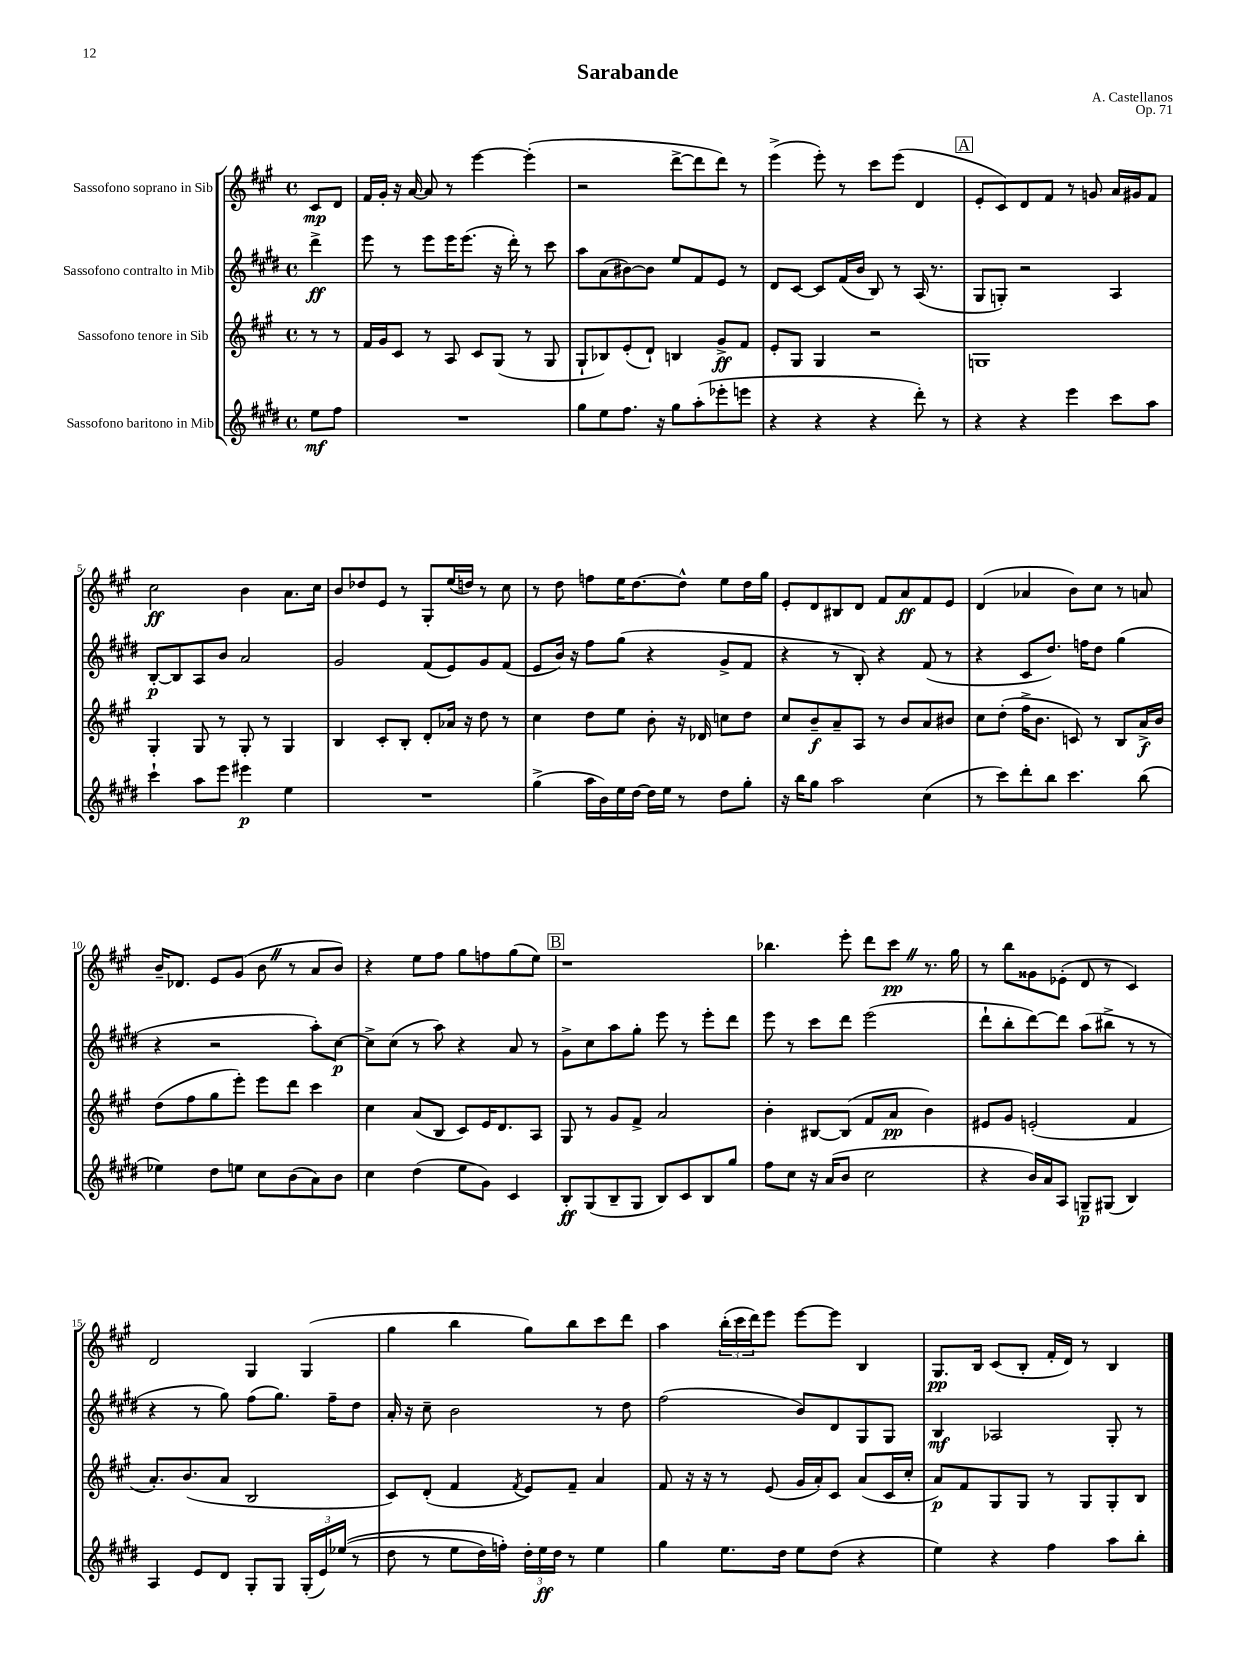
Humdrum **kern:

**kern	**dynam	**kern	**dynam	**kern	**dynam	**kern	**dynam
*part4	*part4	*part3	*part3	*part2	*part2	*part1	*part1
*staff4	*staff4	*staff3	*staff3	*staff2	*staff2	*staff1	*staff1
*I"Sassofono baritono in Mib	*	*I"Sassofono tenore in Sib	*	*I"Sassofono contralto in Mib	*	*I"Sassofono soprano in Sib	*
*clefG2	*	*clefG2	*	*clefG2	*	*clefG2	*
*k[f#c#g#d#]	*	*k[f#c#g#]	*	*k[f#c#g#d#]	*	*k[f#c#g#]	*
*M4/4	*	*M4/4	*	*M4/4	*	*M4/4	*
*met(c)	*	*met(c)	*	*met(c)	*	*met(c)	*
=	=	=	=	=	=	=	=
8ee\L	mf	8r	.	4ddd#^\	ff	8c#/L	mp
8ff#\J	.	8r	.	.	.	8d/J	.
=1	=1	=1	=1	=1	=1	=1	=1
1r	.	16f#/LL	.	8eee\	.	16f#/LL	.
.	.	16g#/J	.	.	.	16g#'/JJ	.
.	.	8c#/J	.	8r	.	16r	.
.	.	.	.	.	.	[16a/	.
.	.	8r	.	8eee\L	.	8a/]	.
.	.	8A/	.	16eee\K	.	8r	.
.	.	.	.	(8.eee\J	.	.	.
.	.	8c#/L	.	.	.	[4eee\	.
.	.	(8G#/J	.	16r	.	.	.
.	.	.	.	16ddd#'\)	.	.	.
.	.	8r	.	8r	.	(4eee'\]	.
.	.	8G#/	.	8ccc#\	.	.	.
=2	=2	=2	=2	=2	=2	=2	=2
8gg#\L	.	8G#`/L	.	8aa\L	.	2r	.
8ee\	.	8B-X/)	.	(8a\	.	.	.
8.ff#\J	.	(8e'/	.	[8b#X\)	.	.	.
.	.	8d`/J)	.	8b#\J]	.	.	.
16r	.	.	.	.	.	.	.
8gg#\L	.	4Bn/	.	8ee/L	.	[8ddd^\L	.
(8aa'\	.	.	.	8f#/	.	8ddd\]	.
8eee-X'\	.	8g#^/L	ff	8e/J	.	8ddd\J)	.
8eeen\J	.	8f#/J	.	8r	.	8r	.
=3	=3	=3	=3	=3	=3	=3	=3
4r	.	8e'/L	.	8d#/L	.	(4eee^\	.
.	.	8G#/J	.	[8c#/J	.	.	.
4r	.	4G#/	.	8c#/L]	.	8eee'\)	.
.	.	.	.	(16f#/L	.	8r	.
.	.	.	.	16b/JJ	.	.	.
4r	.	2r	.	8B/)	.	8ccc#\L	.
.	.	.	.	8r	.	(8eee\J	.
8ddd#'\)	.	.	.	(16A/	.	4d/	.
.	.	.	.	8.r	.	.	.
8r	.	.	.	.	.	.	.
!!LO:REH:place=s1:t=A
=4	=4	=4	=4	=4	=4	=4	=4
4r	.	1Gn	.	8G#/L	.	8e'/L	.
.	.	.	.	8Gn'/J)	.	8c#/)	.
4r	.	.	.	2r	.	8d/	.
.	.	.	.	.	.	8f#/J	.
4eee\	.	.	.	.	.	8r	.
.	.	.	.	.	.	8gn/	.
8ccc#\L	.	.	.	4A/	.	16a/LL	.
.	.	.	.	.	.	16g#X/J	.
8aa\J	.	.	.	.	.	8f#/J	.
!!LO:LB:g=z
=5	=5	=5	=5	=5	=5	=5	=5
4ccc#`\	.	4G#'/	.	[8B'/L	p	2cc#\	ff
.	.	.	.	8B/]	.	.	.
8aa\L	.	8G#/	.	8A/	.	.	.
8eee\J	.	8r	.	8b/J	.	.	.
4eee#X\	p	8G#'/	.	2a/	.	4b\	.
.	.	8r	.	.	.	.	.
4ee\	.	4G#/	.	.	.	8.a\L	.
.	.	.	.	.	.	16cc#\Jk	.
=6	=6	=6	=6	=6	=6	=6	=6
1r	.	4B/	.	2g#/	.	8b/L	.
.	.	.	.	.	.	8dd-X/	.
.	.	8c#'/L	.	.	.	8e/J	.
.	.	8B'/J	.	.	.	8r	.
.	.	8d'/L	.	(8f#/L	.	8G#'/L	.
.	.	16a-X/Jk	.	8e/)	.	(16ee/L	.
.	.	16r	.	.	.	16ddn/JJ)	.
.	.	8dd\	.	8g#/	.	8r	.
.	.	8r	.	(8f#/J	.	8cc#\	.
=7	=7	=7	=7	=7	=7	=7	=7
(4gg#^\	.	4cc#\	.	8e/L	.	8r	.
.	.	.	.	16b/Jk)	.	8dd\	.
.	.	.	.	16r	.	.	.
16aa\LL	.	8dd\L	.	8ff#\L	.	8ffn\L	.
16b\)	.	.	.	.	.	.	.
16ee\	.	8ee\J	.	(8gg#\J	.	16ee\K	.
[16dd#\JJ	.	.	.	.	.	[8.dd\	.
16dd#\LL]	.	8b'\	.	4r	.	.	.
16ee\JJ	.	.	.	.	.	.	.
8r	.	16r	.	.	.	8dd^^\J]	.
.	.	16d-X/	.	.	.	.	.
8dd#\L	.	8ccn\L	.	8g#^/L	.	8ee\L	.
8gg#'\J	.	8dd\J	.	8f#/J	.	16dd\L	.
.	.	.	.	.	.	16gg#\JJ	.
=8	=8	=8	=8	=8	=8	=8	=8
16r	.	8cc#/L	.	4r	.	8e'/L	.
16bb\KL	.	.	.	.	.	.	.
8gg#\J	.	8b~/	f	.	.	8d/	.
2aa\	.	8a~/	.	8r	.	8B#X/	.
.	.	8A/J	.	8B'/)	.	8d/J	.
.	.	8r	.	4r	.	8f#/L	.
.	.	8b/L	.	.	.	8a/	ff
(4cc#\	.	8a/	.	(8f#/	.	8f#/	.
.	.	8b#X/J	.	8r	.	8e/J	.
=9	=9	=9	=9	=9	=9	=9	=9
8r	.	8cc#\L	.	4r	.	(4d/	.
8ccc#\L)	.	(8dd'\J	.	.	.	.	.
8ddd#'\	.	16ff#^\KL	.	8c#/L	.	4a-X/	.
.	.	8.b\J	.	.	.	.	.
8bb\J	.	.	.	8.dd#/J)	.	.	.
4.ccc#\	.	8cn/)	.	.	.	8b\L)	.
.	.	.	.	16ffn\KL	.	.	.
.	.	8r	.	8dd#\J	.	8cc#\J	.
.	.	8B/L	.	(4gg#\	.	8r	.
(8bb\	.	16a^/L	f	.	.	8an/	.
.	.	16b/JJ	.	.	.	.	.
!!LO:LB:g=z
=10	=10	=10	=10	=10	=10	=10	=10
4ee-X\)	.	(8dd\L	.	4r	.	16b~/KL	.
.	.	.	.	.	.	8.d-X/J	.
.	.	8ff#\	.	.	.	.	.
8dd#\L	.	8gg#\	.	2r	.	8e/L	.
8een\J	.	8eee'\J)	.	.	.	(8g#/J	.
8cc#\L	.	8eee\L	.	.	.	8bZ\	.
(8b\	.	8ddd\J	.	.	.	8r	.
8a\)	.	4ccc#\	.	8aa'\L)	.	8a/L	.
8b\J	.	.	.	[8cc#\J	p	8b/J)	.
=11	=11	=11	=11	=11	=11	=11	=11
4cc#\	.	4cc#\	.	8cc#^\L]	.	4r	.
.	.	.	.	(8cc#\J	.	.	.
(4dd#\	.	(8a/L	.	8r	.	8ee\L	.
.	.	8B/J	.	8aa\)	.	8ff#\J	.
8ee\L	.	8c#/L)	.	4r	.	8gg#\L	.
8g#\J)	.	16e/K	.	.	.	8ffn\	.
.	.	8.d/	.	.	.	.	.
4c#/	.	.	.	8a/	.	(8gg#\	.
.	.	8A/J	.	8r	.	8ee\J)	.
!!LO:REH:place=s1:t=B
=12	=12	=12	=12	=12	=12	=12	=12
8B'/L	ff	8G#/	.	8g#^\L	.	1r	.
(8G#/	.	8r	.	8cc#\	.	.	.
8B~/	.	8g#/L	.	8aa\	.	.	.
8G#/J	.	8f#^/J	.	8gg#'\J	.	.	.
8B/L)	.	2a/	.	8eee\	.	.	.
8c#/	.	.	.	8r	.	.	.
8B/	.	.	.	8eee'\L	.	.	.
8gg#/J	.	.	.	8ddd#\J	.	.	.
=13	=13	=13	=13	=13	=13	=13	=13
8ff#\L	.	4b'\	.	8eee\	.	4.bb-X\	.
8cc#\J	.	.	.	8r	.	.	.
16r	.	[8B#X/L	.	8ccc#\L	.	.	.
(16a/KL	.	.	.	.	.	.	.
8b/J	.	(8B#/J]	.	8ddd#\J	.	8eee'\	.
2cc#\	.	8f#/L	.	(2eee\	.	8ddd\L	.
.	.	8a/J	pp	.	.	8ccc#Z\J	pp
.	.	4b\)	.	.	.	8.r	.
.	.	.	.	.	.	16gg#\	.
=14	=14	=14	=14	=14	=14	=14	=14
4r	.	8e#X/L	.	8ddd#`\L	.	8r	.
.	.	8g#/J	.	8bb'\	.	8bb\L	.
16b/LL)	.	(2en'/	.	[8ddd#\)	.	8g##X\	.
16a/J	.	.	.	.	.	.	.
8A/J	.	.	.	8ddd#\J]	.	(8e-X'\J	.
8Gn~/L	p	.	.	(8aa\L	.	8d/	.
(8G#X/J	.	.	.	8bb#X^\J	.	8r	.
4B/)	.	4f#/	.	8r	.	4c#/)	.
.	.	.	.	8r	.	.	.
!!LO:LB:g=z
=15	=15	=15	=15	=15	=15	=15	=15
4A/	.	8.a'/L)	.	4r	.	2d/	.
.	.	(8.b/	.	.	.	.	.
8e/L	.	.	.	8r	.	.	.
8d#/J	.	8a/J	.	8gg#\)	.	.	.
8G#'/L	.	2B/	.	(8ff#\L	.	4G#/	.
8G#/J	.	.	.	8.gg#\J)	.	.	.
(24G#'/LL	.	.	.	.	.	(4G#/	.
24e/)	.	.	.	.	.	.	.
.	.	.	.	16ff#~\KL	.	.	.
((24ee-X/JJ	.	.	.	.	.	.	.
8r	.	.	.	8dd#\J	.	.	.
=16	=16	=16	=16	=16	=16	=16	=16
8dd#\	.	8c#/L)	.	16a'/	.	4gg#\	.
.	.	.	.	16r	.	.	.
8r	.	(8d'/J	.	8cc#~\	.	.	.
8ee\L	.	4f#/	.	2b\	.	4bb\	.
16dd#\L)	.	.	.	.	.	.	.
16ffn'\JJ)	.	.	.	.	.	.	.
.	.	8qf#/	.	.	.	.	.
24dd#'\LL	.	8e/L)	.	.	.	8gg#\L)	.
24ee\	ff	.	.	.	.	.	.
24dd#\JJ	.	.	.	.	.	.	.
8r	.	8f#~/J	.	.	.	8bb\	.
4ee\	.	4a/	.	8r	.	8ccc#\	.
.	.	.	.	8dd#\	.	8ddd\J	.
=17	=17	=17	=17	=17	=17	=17	=17
4gg#\	.	8f#/	.	(2ff#\	.	4aa\	.
.	.	16r	.	.	.	.	.
.	.	16r	.	.	.	.	.
8.ee\L	.	8r	.	.	.	(24bb'\LL	.
.	.	.	.	.	.	24ccc#\	.
.	.	.	.	.	.	24ddd\J)	.
.	.	(8e/	.	.	.	8eee\J	.
16dd#\Jk	.	.	.	.	.	.	.
8ee\L	.	16g#/LL	.	8b/L)	.	[8eee\L	.
.	.	16a'/J)	.	.	.	.	.
(8dd#\J	.	8c#/J	.	8d#/	.	8eee\J]	.
4r	.	(8a/L	.	8G#/	.	4B/	.
.	.	16c#/L	.	8G#/J	.	.	.
.	.	16cc#'/JJ	.	.	.	.	.
=18	=18	=18	=18	=18	=18	=18	=18
4ee\)	.	8a/L)	p	4B/	mf	8.G#/L	pp
.	.	8f#/	.	.	.	.	.
.	.	.	.	.	.	16B/Jk	.
4r	.	8G#/	.	2A-X/	.	(8c#/L	.
.	.	8G#/J	.	.	.	8B'/J	.
4ff#\	.	8r	.	.	.	16f#'/LL	.
.	.	.	.	.	.	16d/JJ)	.
.	.	8G#/L	.	.	.	8r	.
8aa\L	.	8G#'/	.	8G#'/	.	4B/	.
8bb'\J	.	8B/J	.	8r	.	.	.
==	==	==	==	==	==	==	==
*-	*-	*-	*-	*-	*-	*-	*-
